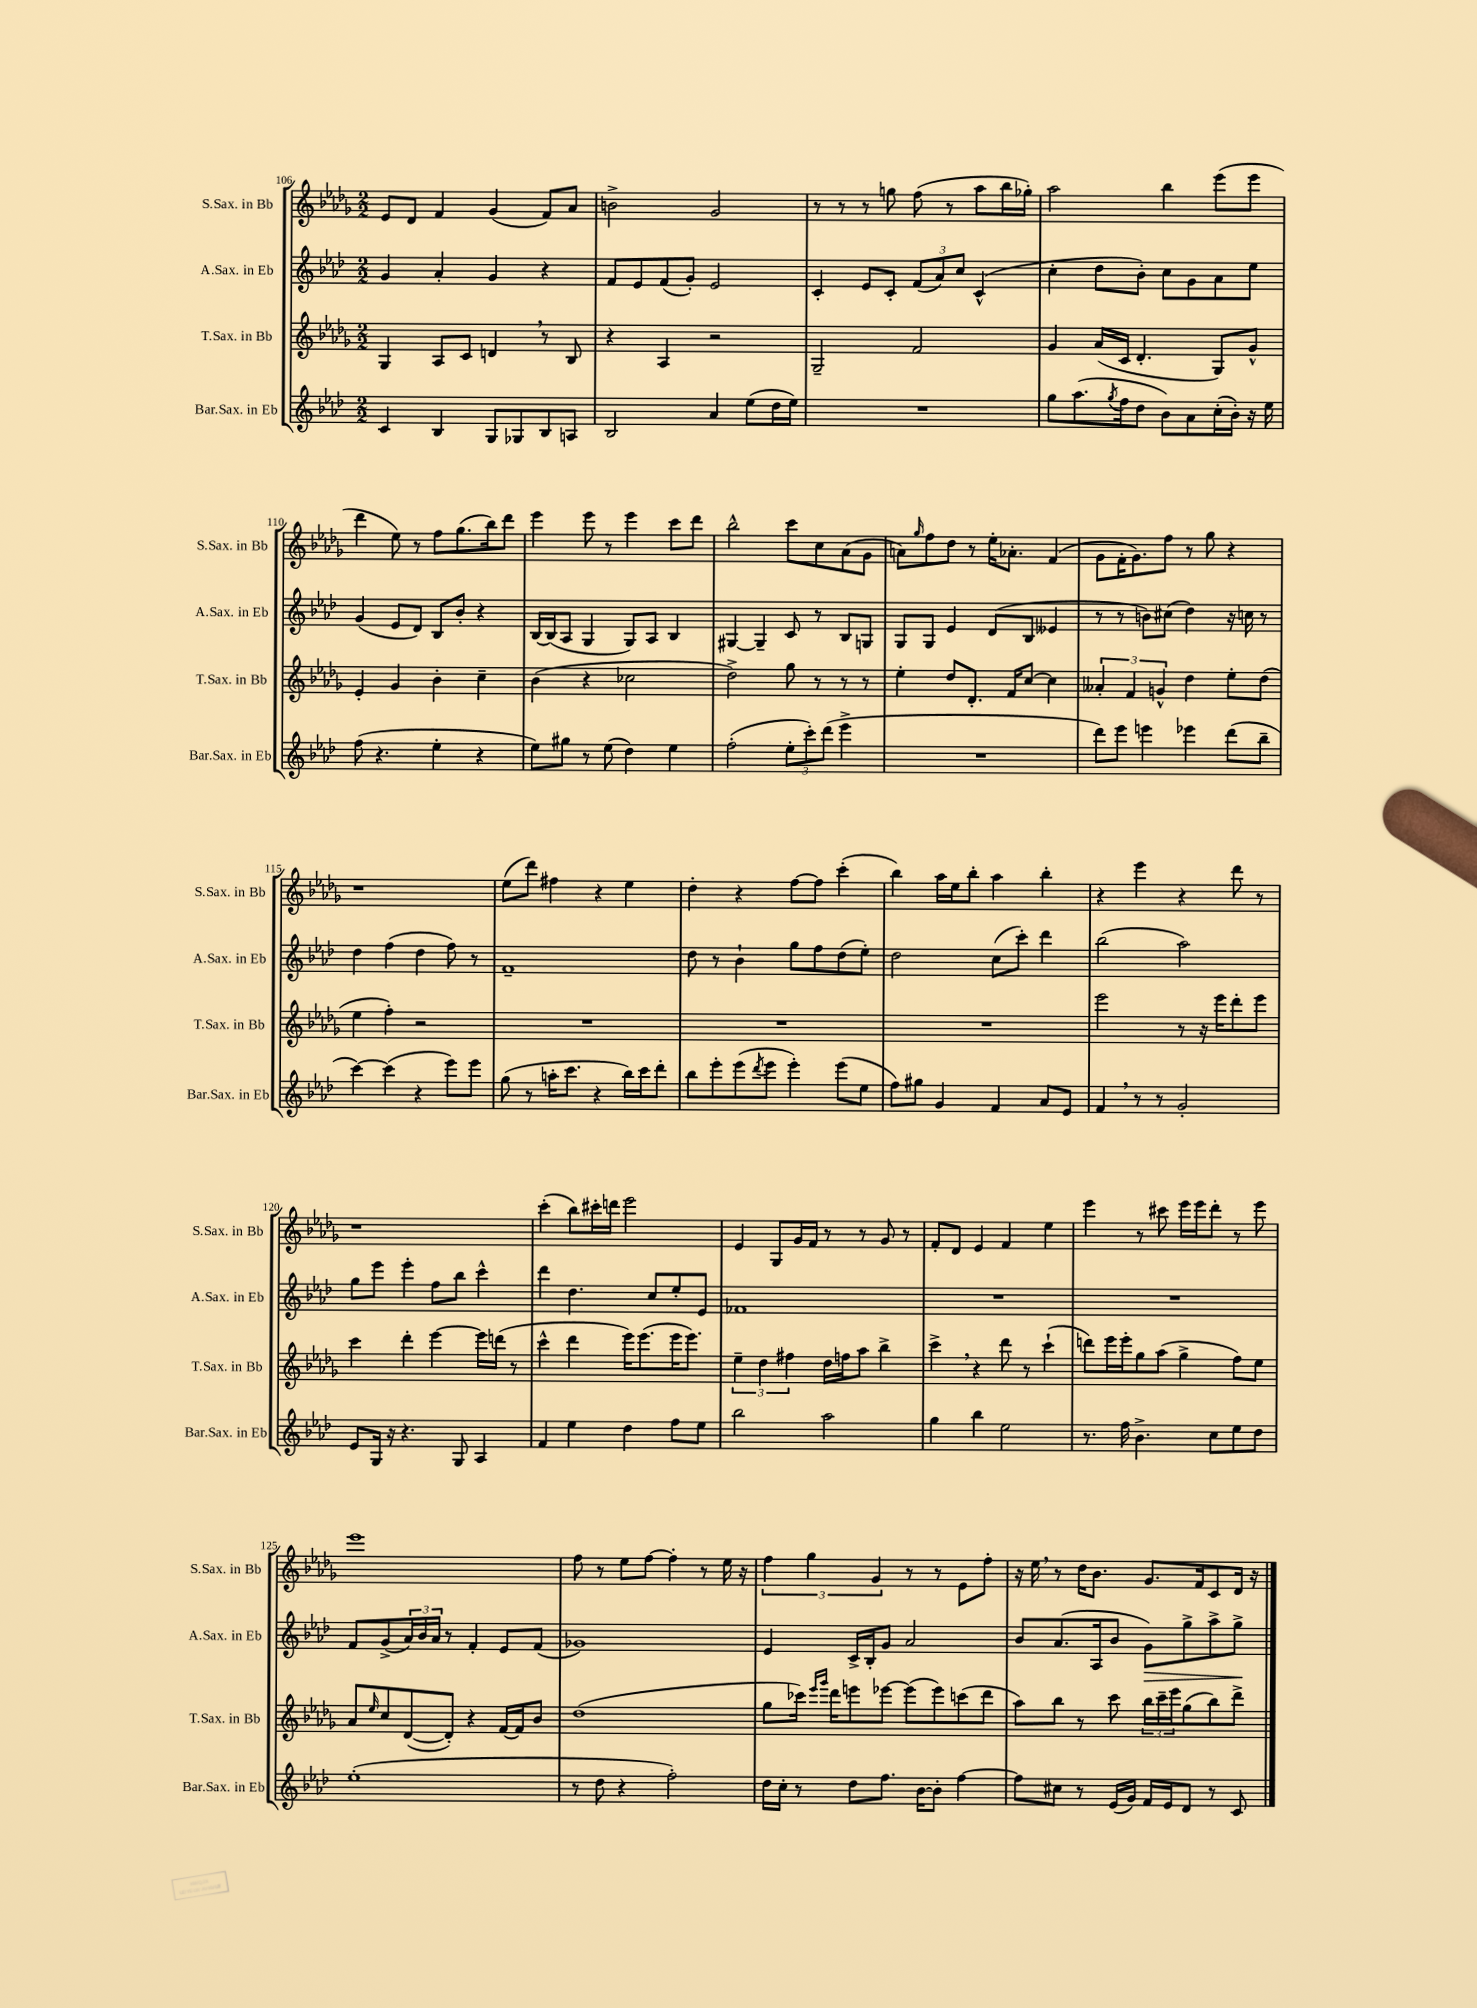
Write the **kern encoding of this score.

**kern	**kern	**kern	**dynam	**kern
*part4	*part3	*part2	*part2	*part1
*staff4	*staff3	*staff2	*staff2	*staff1
*I"Bar.Sax. in Eb	*I"T.Sax. in Bb	*I"A.Sax. in Eb	*	*I"S.Sax. in Bb
*I'Bar.Sax. in Eb	*I'T.Sax. in Bb	*I'A.Sax. in Eb	*	*I'S.Sax. in Bb
*clefG2	*clefG2	*clefG2	*	*clefG2
*k[b-e-a-d-]	*k[b-e-a-d-g-]	*k[b-e-a-d-]	*	*k[b-e-a-d-g-]
*M2/2	*M2/2	*M2/2	*	*M2/2
=106	=106	=106	=106	=106
4c/	4G-/	4g/	.	8e-/L
.	.	.	.	8d-/J
4B-/	8A-/L	4a-'/	.	4f/
.	8c/J	.	.	.
8G/L	4dn,/	4g/	.	(4g-/
8G-X/	.	.	.	.
8B-/	8r	4r	.	8f/L)
8An/J	8B-/	.	.	8a-/J
=107	=107	=107	=107	=107
2B-/	4r	8f/L	.	2bn^\
.	.	8e-/	.	.
.	4A-/	(8f/	.	.
.	.	8g'/J)	.	.
4a-/	2r	2e-/	.	2g-/
(8ee-\L	.	.	.	.
16dd-\L	.	.	.	.
16ee-\JJ)	.	.	.	.
=108	=108	=108	=108	=108
1r	2G-~/	4c'/	.	8r
.	.	.	.	8r
.	.	8e-/L	.	8r
.	.	8c'/J	.	8ggn\
.	2f/	(12f/L	.	(8ff\
.	.	12a-/)	.	.
.	.	.	.	8r
.	.	12cc/J	.	.
.	.	(4c^^/	.	8aa-\L
.	.	.	.	16bb-\L
.	.	.	.	16gg-X'\JJ)
=109	=109	=109	=109	=109
8gg\L	4g-/	4cc'\	.	2aa-\
(8.aa-\	.	.	.	.
.	(16a-/LL	8dd-\L	.	.
8qgg/	.	.	.	.
16ff\k	16c/JJ	.	.	.
8dd-\J	4.d-'/	8b-'\J)	.	.
8b-\L)	.	8cc\L	.	4bb-\
8a-\	.	8g\	.	.
(16cc'\L	8G-/L)	8a-\	.	(8eee-\L
16b-'\JJ)	.	.	.	.
16r	8g-^^/J	8ee-\J	.	8eee-\J
16ee-\	.	.	.	.
!!LO:LB:g=z
=110	=110	=110	=110	=110
(8ff\	4e-'/	(4g/	.	4ddd-\
4.r	.	.	.	.
.	4g-/	8e-/L	.	8ee-\)
.	.	8d-/J)	.	8r
4ee-'\	4b-'\	8B-/L	.	8ff\L
.	.	8b-'/J	.	(8.gg-\
4r	4cc~\	4r	.	.
.	.	.	.	16bb-\k)
.	.	.	.	8ddd-\J
=111	=111	=111	=111	=111
8ee-\L)	(4b-\	[16B-/LL	.	4eee-\
.	.	(16B-/J]	.	.
8gg#X\J	.	8A-/J	.	.
8r	4r	4G/	.	8eee-\
(8ee-\	.	.	.	8r
4dd-\)	2cc-X\	8G/L)	.	4eee-\
.	.	8A-/J	.	.
4ee-\	.	4B-/	.	8ccc\L
.	.	.	.	8ddd-\J
=112	=112	=112	=112	=112
(2ff'\	2dd-^\)	[4G#X/	.	2bb-^^\
.	.	4G#~/]	.	.
12ee-'\L	8gg-\	8c/	.	8ccc\L
12ccc'\)	.	.	.	.
.	8r	8r	.	8cc\
(12ddd-\J	.	.	.	.
4eee-^\	8r	8B-/L	.	(8a-\
.	8r	8Gn/J	.	8g-\J
=113	=113	=113	=113	=113
1r	4ee-'\	8G/L	.	8an\L)
.	.	.	.	16qqgg-/
.	.	8G/J	.	8ff\
.	8dd-/L	4e-/	.	8dd-\J
.	8.d-'/J	.	.	8r
.	.	(8d-/L	.	16ee-'\KL
.	16f/KL	.	.	8.a-X'\J
.	[8cc/J	8B-/J	.	.
.	4cc\]	4e--X/	.	(4f/
=114	=114	=114	=114	=114
8ddd-\L)	6a--X'/	8r	.	8g-\L
8eee-\J	.	8r	.	16f'\K
.	6f/	.	.	.
.	.	.	.	8.g-\)
4eeen\	.	8bn\L)	.	.
.	6gn^^/	.	.	.
.	.	(8cc#X\J	.	8ff\J
4eee-X\	4dd-\	4dd-\)	.	8r
.	.	.	.	8gg-\
(8ddd-\L	8ee-'\L	16r	.	4r
.	.	16ccn\	.	.
8bb-~\J	(8dd-\J	8r	.	.
!!LO:LB:g=z
=115	=115	=115	=115	=115
[4ccc\)	4ee-\	4dd-\	.	1r
(4ccc\]	4ff'\)	(4ff\	.	.
4r	2r	4dd-\	.	.
8eee-\L)	.	8ff\)	.	.
8eee-\J	.	8r	.	.
=116	=116	=116	=116	=116
(8gg\	1r	1f~	.	(8ee-\L
8r	.	.	.	8ddd-\J)
16aan'\KL	.	.	.	4ff#X\
8.ccc\J	.	.	.	.
4r	.	.	.	4r
16bb-\LL)	.	.	.	4ee-\
16ccc\J	.	.	.	.
8ddd-'\J	.	.	.	.
=117	=117	=117	=117	=117
8bb-\L	1r	8dd-\	.	4dd-'\
8eee-'\	.	8r	.	.
(8eee-\	.	4b-`\	.	4r
8qddd-/	.	.	.	.
8eee-\J	.	.	.	.
4eee-'\)	.	8gg\L	.	[8ff\L
.	.	8ff\	.	8ff\J]
(8eee-\L	.	(8dd-\	.	(4ccc'\
8ee-\J	.	8ee-'\J)	.	.
=118	=118	=118	=118	=118
8ff\L)	1r	2dd-\	.	4bb-\)
8gg#X\J	.	.	.	.
4g/	.	.	.	16aa-\LL
.	.	.	.	16ee-\J
.	.	.	.	8bb-'\J
4f/	.	(8cc\L	.	4aa-\
.	.	8ccc'\J)	.	.
8a-/L	.	4ddd-\	.	4bb-'\
8e-/J	.	.	.	.
=119	=119	=119	=119	=119
4f,/	2eee-\	(2bb-\	.	4r
8r	.	.	.	4eee-\
8r	.	.	.	.
2g'/	8r	2aa-\)	.	4r
.	16r	.	.	.
.	16eee-\KL	.	.	.
.	8ddd-'\	.	.	8ddd-\
.	8eee-\J	.	.	8r
!!LO:LB:g=z
=120	=120	=120	=120	=120
8e-/L	4ccc\	8gg\L	.	1r
16G/Jk	.	8eee-\J	.	.
16r	.	.	.	.
4.r	4ddd-'\	4eee-'\	.	.
.	[4eee-\	8ff\L	.	.
8G/	.	8bb-\J	.	.
4A-/	16eee-\LL]	4ccc^^\	.	.
.	(16dddn\JJ	.	.	.
.	8r	.	.	.
=121	=121	=121	=121	=121
4f/	4ccc^^\	4ddd-\	.	(4ccc'\
4ee-\	4ddd-\	4.dd-\	.	8bb-\L)
.	.	.	.	16ccc#X'\L
.	.	.	.	16dddn\JJ
4dd-\	16eee-\KL)	.	.	2eee-\
.	(8.eee-\	.	.	.
.	.	8cc/L	.	.
8ff\L	16eee-\K	8ee-'/	.	.
.	8.eee-\J)	.	.	.
8ee-\J	.	8e-/J	.	.
=122	=122	=122	=122	=122
2bb-\	6ee-~\	1f-X	.	4e-/
.	6dd-\	.	.	.
.	.	.	.	8G-/L
.	6ff#X\	.	.	.
.	.	.	.	16g-/L
.	.	.	.	16f/JJ
2aa-\	16dd-\LL	.	.	8r
.	16ffn\J	.	.	.
.	8aa-\J	.	.	8r
.	4bb-^\	.	.	8g-/
.	.	.	.	8r
=123	=123	=123	=123	=123
4gg\	4ccc^,\	1r	.	8f'/L
.	.	.	.	8d-/J
4bb-\	4r	.	.	4e-/
2ee-\	8ddd-\	.	.	4f/
.	8r	.	.	.
.	(4ccc`\	.	.	4ee-\
=124	=124	=124	=124	=124
8.r	8dddn\L)	1r	.	4eee-\
.	16eee-\L	.	.	.
16ff\	16eee-'\J	.	.	.
4.b-^\	8gg-\	.	.	8r
.	(8aa-\J	.	.	8ccc#X\
.	4gg-^\	.	.	16eee-\LL
.	.	.	.	16eee-\J
8cc\L	.	.	.	8ddd-'\J
8ee-\	8ff\L)	.	.	8r
8dd-\J	8ee-\J	.	.	8eee-\
!!LO:LB:g=z
=125	=125	=125	=125	=125
(1ee-'	8a-/L	8f/L	.	1eee-
.	16qqee-/	.	.	.
.	8cc/	(8g^/	.	.
.	([8d-/	24a-/L)	.	.
.	.	24b-/	.	.
.	.	24a-/JJ	.	.
.	8d-'/J])	8r	.	.
.	4r	4f'/	.	.
.	[16f/LL	8e-/L	.	.
.	16f/J]	.	.	.
.	8b-/J	(8f/J	.	.
=126	=126	=126	=126	=126
8r	(1dd-	1g-X)	.	8ff\
8dd-\	.	.	.	8r
4r	.	.	.	8ee-\L
.	.	.	.	[8ff\J
2ff'\)	.	.	.	4ff'\]
.	.	.	.	8r
.	.	.	.	16ee-\
.	.	.	.	16r
=127	=127	=127	=127	=127
16dd-\LL	8gg-\L	4e-/	.	6ff\
16cc'\JJ	.	.	.	.
8r	16ccc-X\Jk)	.	.	.
.	.	.	.	6gg-\
.	16qqeee-/LL	.	.	.
.	16qqggg-/JJ	.	.	.
.	16ddd-\KL	.	.	.
8dd-\L	8eeen\	16c^/LL	.	.
.	.	16B-'/J	.	.
.	.	.	.	6g-/
8.ff\J	[8eee-X\J	8g/J	.	.
.	(8eee-\L]	2a-/	.	8r
[16b-\KL	.	.	.	.
8b-'\J]	8eee-\)	.	.	8r
[4ff\	(8cccn\	.	.	8e-\L
.	8ddd-\J	.	.	8ff'\J
=128	=128	=128	=128	=128
8ff\L]	8aa-\L)	8b-/L	.	16r
.	.	.	.	16ee-,\
8cc#X\J	8bb-\J	(8.a-/	.	8r
8r	8r	.	.	16dd-\KL
.	.	16A-/k	.	8.b-\J
(16e-/LL	8ccc\	8b-/J	.	.
16g/JJ)	.	.	.	.
!	!	!	!LO:HP:b	!
16f/LL	24bb-\LL	8g\L)	>	8.g-/L
.	24ccc~\	.	.	.
16e-/J	.	.	.	.
.	24eee-\J	.	.	.
8d-/J	(8gg-\	8gg^\	.	.
.	.	.	.	16f/k
8r	8bb-\)	8aa-^\	.	8c/
8c/	8ddd-^\J	8gg^\J	.	16d-/Jk
.	.	.	.	16r
.	.	.	]	.
==	==	==	==	==
*-	*-	*-	*-	*-
